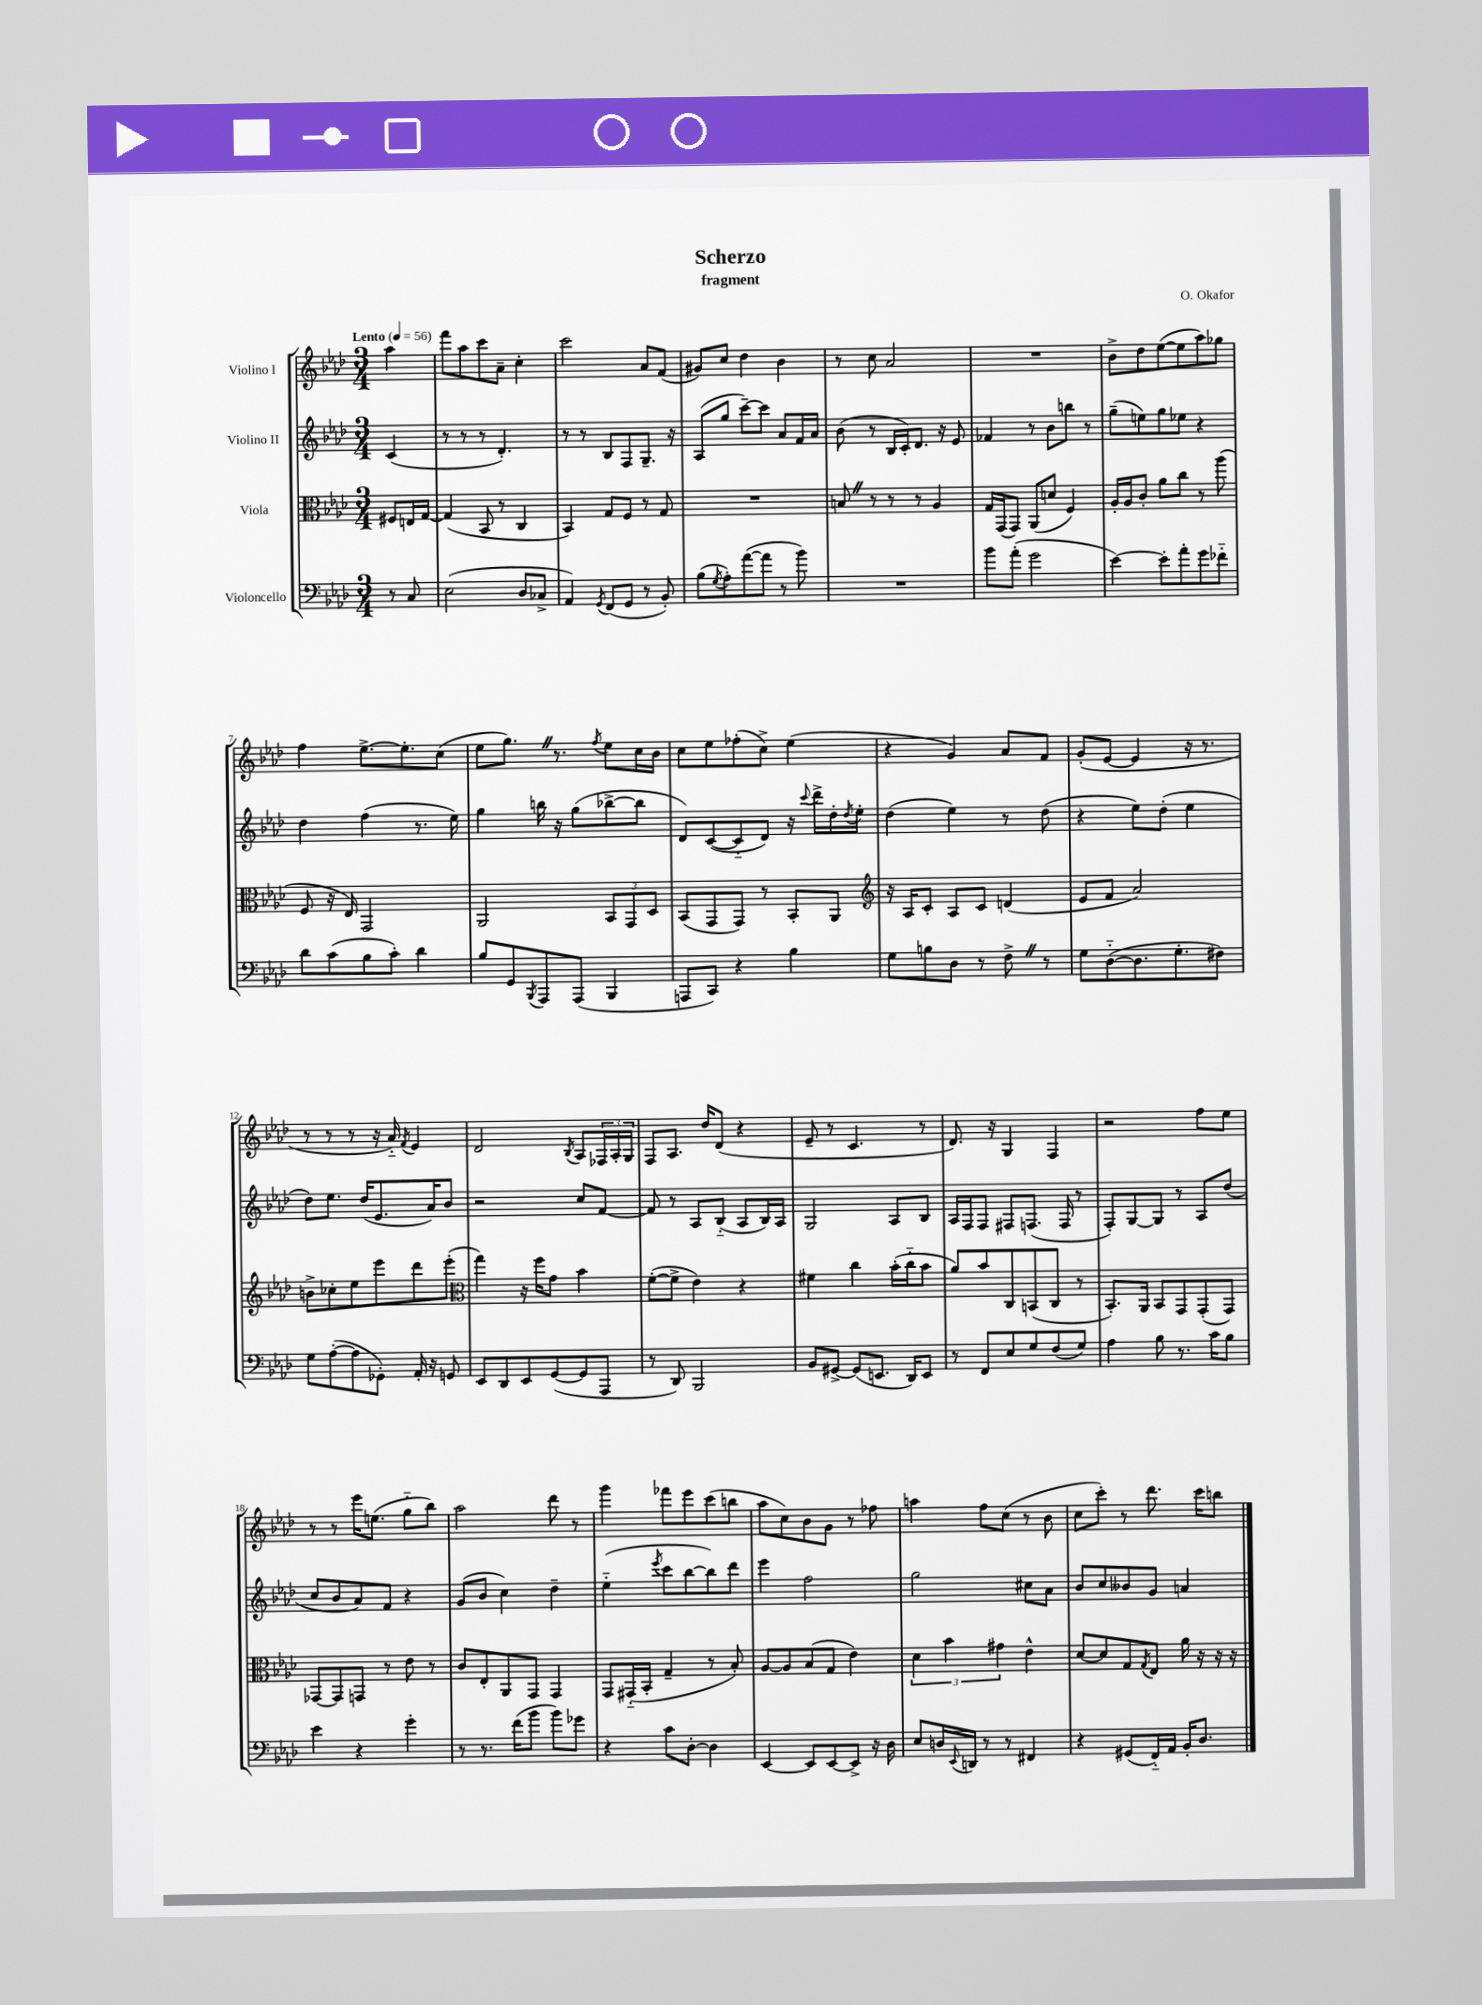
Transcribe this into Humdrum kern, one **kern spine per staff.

**kern	**kern	**kern	**kern
*staff4	*staff3	*staff2	*staff1
*clefF4	*clefC3	*clefG2	*clefG2
*k[b-e-a-d-]	*k[b-e-a-d-]	*k[b-e-a-d-]	*k[b-e-a-d-]
*M3/4	*M3/4	*M3/4	*M3/4
*MM56	*MM56	*MM56	*MM56
8r	8F#	(4c	4aa-
8C	16E	.	.
.	[16G	.	.
=	=	=	=
(2E-	(4G]	8r	8fff
.	.	8r	8aa-
.	8BB-	8r	8ccc
.	8r	4.d-')	8a-~
8D-	4C	.	4cc'
8C-^	.	.	.
=	=	=	=
4AA-)	4BB-)	8r	2ccc
.	.	8r	.
8qGG	.	.	.
(8FF	8G	8B-	.
8GG	8F	8F	.
8r	8r	8.G~	8a-
8BB-')	8G	.	(8f
.	.	16r	.
=	=	=	=
(8B-	2.r	(8A-	8g#)
8qG	.	.	.
8A-')	.	8gg	8cc
([8a-	.	[8ccc~)	4dd-
8a-]	.	8ccc]	.
8r	.	8a-	4b-
8b-)	.	16f	.
.	.	16a-	.
=	=	=	=
2.r	8B	(8b-	8r
.	8r	8r	8cc
.	8r	16B-	2a-
.	.	16c')	.
.	8r	8.d-	.
.	4A-	.	.
.	.	16r	.
.	.	8e-	.
=	=	=	=
8b-	16G	4f-	2.r
.	(16GG	.	.
(8a-'	8GG)	.	.
2g	(8AA-	8r	.
.	8d	8b-	.
.	4F)	8bb	.
.	.	8r	.
=	=	=	=
[4e-)	16A-'	(8gg~	8b-^
.	16A-	.	.
.	8c'	8ee)	8dd-
8e-']	8a-	8gg	([8ee-
8a-'	8cc	8ee-	8ee-]
8g	8r	4r	8aa-)
8f-'~	(8aa-	.	8gg-
=	=	=	=
8d-	8F	4dd-	4ff
(8c	16r	.	.
.	16E-)	.	.
8B-	2GG	(4ff	[8.ee-^
8c')	.	.	.
.	.	.	8.ee-']
4d-	.	8.r	.
.	.	.	(8cc
.	.	16ee-)	.
=	=	=	=
8B-	2AA-	4gg	8ee-
8GG	.	.	8.gg)
8qBBB-	.	.	.
8AAA-	.	16bb	.
.	.	16r	8.r
(8AAA-	.	(8gg	.
.	.	.	8qff
4BBB-	12BB-	[8bb-^	8ee-
.	12GG	.	.
.	.	8bb-]	16cc
.	12D-	.	.
.	.	.	16b-
=	=	=	=
8AAA	(8BB-	8d-)	8cc
8CC)	8GG	([8c	8ee-
4r	8GG)	8c'~]	(8ff-'
.	8r	8d-)	8cc^)
4B-	8BB-'	16r	(4ee-
.	.	8qqccc	.
.	.	16ddd-^	.
.	8AA-	16dd-'	.
.	.	8qdd-	.
.	.	16ee-'	.
=	=	=	=
*	*clefG2	*	*
8G	16r	(4dd-	4r
.	16A-	.	.
8B	8c'	.	.
8D-	8A-	4ee-)	4g)
8r	8c	.	.
8F^	(4d	8r	8a-
8r	.	(8dd-	8f
=	=	=	=
8G	8e-	4r	(8g'
([8D-'~	8f	.	[8e-
8.D-]	2a-)	8ee-)	4e-]
.	.	(8dd-'	.
8.G'	.	.	.
.	.	4ee-	16r
.	.	.	8.r
8F#)	.	.	.
=	=	=	=
8G	8b^	8dd-)	8r
([8A-'	8cc-'	8.ee-	8r
8A-]	8ee-	.	8r
.	.	(16dd-	.
8GG-')	8eee-	8.e-	16r
.	.	.	16a-'~)
.	.	.	8qf
16AA-'	8ddd-	.	4e-
16r	.	16a-)	.
8GG	(8eee-'	8b-	.
=	=	=	=
*	*clefC3	*	*
8EE-	4gg)	2r	2d-
8DD-	.	.	.
8EE-	16r	.	.
.	16ff	.	.
([8GG	8g	.	.
.	.	.	8qB-
8GG]	4b-	8cc	8A-
8AAA-	.	[8f	24F-
.	.	.	24A-'
.	.	.	24G
=	=	=	=
8r	([8f'	8f]	8F
8DD-)	8f^]	8r	8.A-
2BBB-	4e-)	8A-	.
.	.	.	16dd-
.	.	(8B-'~	(8d-
.	4r	8A-	4r
.	.	16B-)	.
.	.	16A-	.
=	=	=	=
8BB-	4f#	2G	8e-~
[8GG#^	.	.	8r
(8GG#]	4cc	.	4.c
8.EE	.	.	.
.	(16b-'	8A-	.
16DD-)	16cc'~	.	.
8EE	8b-	8B-	8r
=	=	=	=
8r	8a-)	16A-	8.d-)
.	.	16F	.
8FF	8b-	8F	.
.	.	.	16r
8E-	8C	8F#	4G
8G	(8BB	(8.F	.
(8F	8C	.	4F
.	.	16F	.
8G)	8r	8r	.
=	=	=	=
4A-	8.BB-')	8F')	2r
.	.	[8G	.
.	16AA-	.	.
8B-	8BB-	8G]	.
8.r	8GG	8r	.
.	(8GG'	8A-	8ff
16c	.	.	.
8B-	8GG)	(8dd-	8ee-
=	=	=	=
4e-	[8GG-	8cc	8r
.	8GG-]	8b-	8r
4r	8GG	8a-)	16eee-
.	.	.	(8.ee
.	8r	8f	.
4g'	8e-	4r	8gg'~
.	8r	.	8bb-)
=	=	=	=
8r	8c	(8g	2aa-
8.r	8E-'	8b-	.
.	8AA-	4cc)	.
(16f	.	.	.
8b-	8GG	.	.
8b-)	4GG	4dd-~	8ddd-
8g-	.	.	8r
=	=	=	=
4r	8GG	(4ee-'~	4ggg
.	(16GG#'~	.	.
.	16BB-'	.	.
.	.	8qeee-	.
8c	4G~	8ccc	8fff-
[8D-'	.	[8bb-	8eee-
4D-]	8r	8bb-])	(8ccc
.	8B-')	8ddd-	8bb
=	=	=	=
[4EE-	[8A-	4eee-	8aa-
.	8A-]	.	8cc)
8EE-]	(8B-	2ff	8b-
[8EE-	8G	.	8g
8EE-^]	4e-)	.	8r
16r	.	.	8ff-
16D-	.	.	.
=	=	=	=
8E-	6d-	2gg	4aa
16D	.	.	.
.	6b-	.	.
8qqEE-	.	.	.
16DD	.	.	.
8r	.	.	8ff
.	6g#	.	.
8r	.	.	(8cc
4FF#	4e-^^	8cc#	8r
.	.	8a-	8b-
=	=	=	=
4r	[8d-	8b-	8cc
.	8d-]	8cc	8ccc')
(8GG#	8G	8b--	8r
.	8qG	.	.
16FF'~)	8E-	8g	8.ddd-
16AA-	.	.	.
16BB-'	16a-	4a	.
8.D-	16r	.	16ccc
.	16r	.	8bb
.	16r	.	.
==	==	==	==
*-	*-	*-	*-
